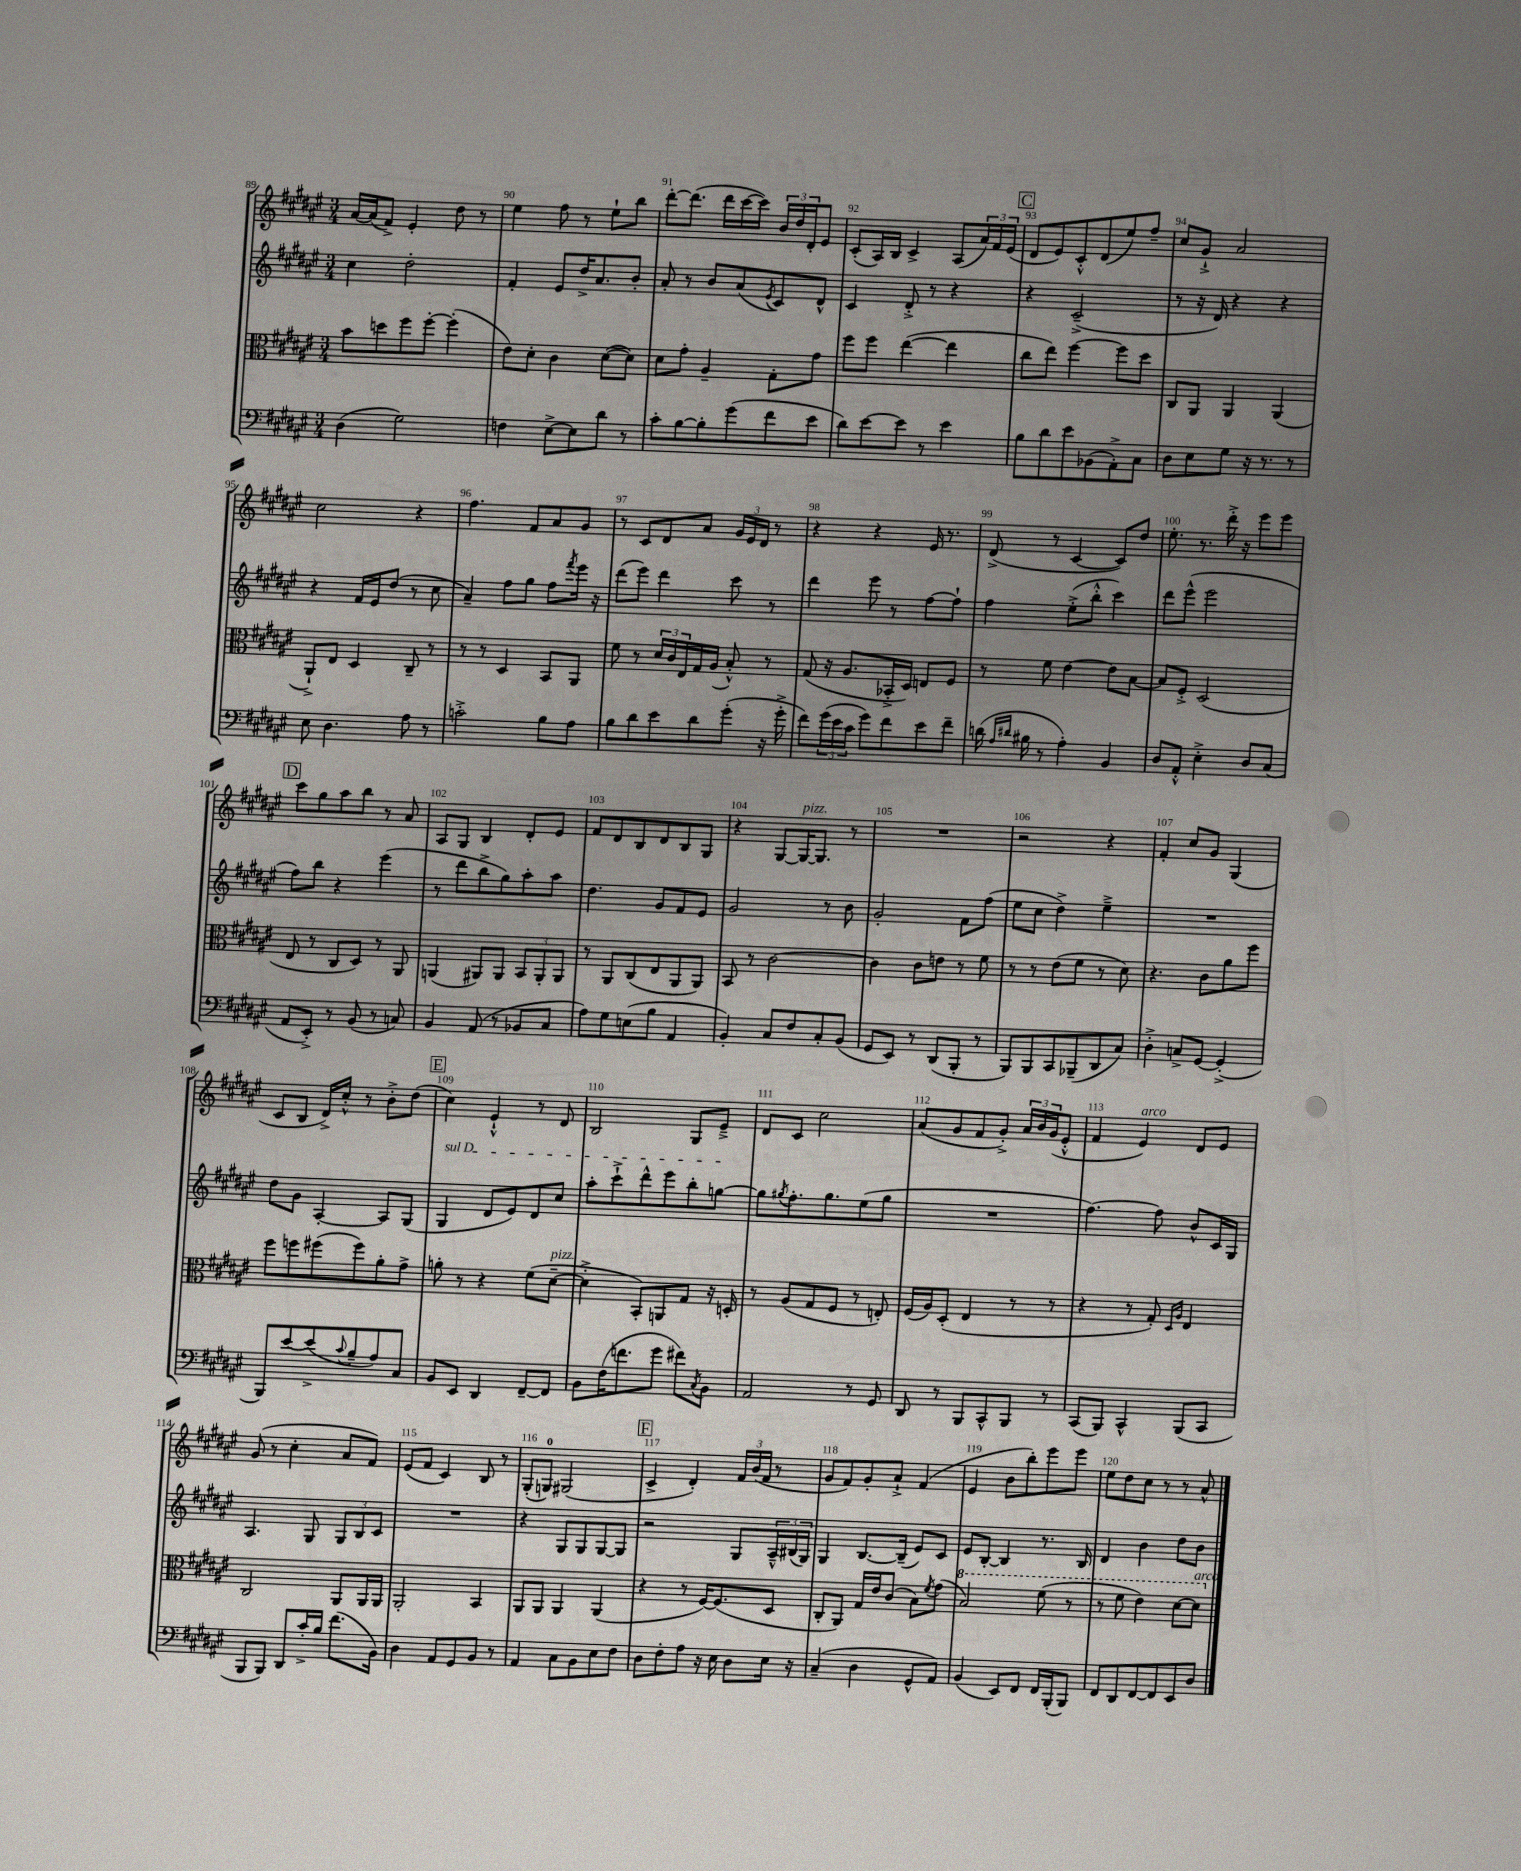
<<
\new StaffGroup <<
\new Staff = "s0" {
    \clef treble \key fis \major \numericTimeSignature \time 3/4
    ais'16~ ais'16( fis'8->) eis'4-. dis''8 r8 |
    eis''4 fis''8 r8 eis''8-! b''8 |
    dis'''8~-. dis'''8.( dis'''16 cis'''16~ cis'''16) \tuplet 3/2 { b'16 dis''16 dis'16-. } eis'8 |
    cis'8-.( ais16) b16 cis'4-> ais8( \tuplet 3/2 { ais'16) fis'16 eis'16( } |
    \mark \markup { \box "C" } dis'8 eis'8) cis'8-.-^ dis'8( eis''8) fis''8-- |
    cis''8 gis'8-!-> ais'2 |
    cis''2 r4 |
    fis''4. fis'8 ais'8 gis'8 |
    r8 cis'8 dis'8 ais'8 \tuplet 3/2 { gis'16 eis'16 dis'16 } r8 |
    r4 r4 eis'16 r8. |
    dis'8->( r8 cis'4~ cis'8) dis''8 |
    eis''8.-. r8. dis'''16-.-> r16 eis'''8 eis'''8 |
    \mark \markup { \box "D" } cis'''8 gis''8 ais''8 b''8 r8 ais'8 |
    ais8 gis8 b4 dis'8-. eis'8 |
    fis'8 dis'8 b8 dis'8 b8 gis8 |
    r4 gis8~ gis16~^\markup { \italic "pizz." } gis8. r8 |
    R2. |
    r2 r4 |
    fis'4-. cis''8 gis'8 gis4( |
    cis'8 b8 dis'16->) cis''16-.-^ r8 b'8-.-> dis''8( |
    \mark \markup { \box "E" } cis''4) eis'4-!-^ r8 dis'8 |
    b2 gis8 eis'8---> |
    dis'8 cis'8 cis''2 |
    ais'8( gis'8 fis'8 gis'8-.->) \tuplet 3/2 { ais'16 b'16 gis'16( } eis'8-.-^ |
    fis'4 eis'4^\markup { \italic "arco" }) dis'8 eis'8 |
    gis'8( r8 cis''4-. ais'8 fis'8) |
    eis'8( fis'8 cis'4) b8 r8 |
    gis8-.( g8-0) gis2( |
    \mark \markup { \box "F" } cis'4-> dis'4-.) \tuplet 3/2 { fis'16 b'16( fis'16 } r8 |
    gis'8 fis'8) gis'8-. ais'8-!-> fis'4( |
    eis'4 b'8 b''8-.) eis'''8 eis'''8 |
    eis''8 dis''8 cis''8 r8 r8 ais'8-^ \bar "|." |
}
\new Staff = "s1" {
    \clef treble \key fis \major \numericTimeSignature \time 3/4
    cis''4 dis''2-. |
    fis'4-. eis'8 dis''16-> ais'8. b'8-. |
    ais'8-. r8 b'8 ais'8( \acciaccatura { eis'8 } cis'8) dis'8-^ |
    cis'4 dis'8-.-> r8 r4 |
    \mark \markup { \box "C" } r4 cis'2--->( |
    r8 r16 dis'16) r4 r4 |
    r4 fis'16 eis'16 dis''8( r8 cis''8 |
    ais'4--) fis''8 gis''8 fis''8 \acciaccatura { fis'''8 } eis'''16 r16 |
    dis'''8( eis'''8) dis'''4 cis'''8 r8 |
    dis'''4 eis'''8 r8 fis''8~ fis''8-! |
    fis''4 eis''8-.->( b''8-.-^ cis'''4) |
    dis'''8 eis'''8-^( eis'''2 |
    \mark \markup { \box "D" } fis''8) b''8 r4 eis'''4( |
    r8 dis'''8 b''8-> gis''8) ais''8-. ais''8 |
    dis''4. gis'8 fis'8 eis'8 |
    gis'2 r8 b'8 |
    gis'2-. fis'8 fis''8( |
    eis''8 cis''8 dis''4->) eis''4---> |
    R2. |
    dis''8 gis'8 ais4~-. ais8 gis8( |
    \mark \markup { \box "E" } \once \override TextSpanner.bound-details.left.text = \markup { \italic "sul D" } gis4\startTextSpan dis'8 eis'8) dis'8 cis''8 |
    ais''8-. cis'''8-!-> dis'''8-^ eis'''8 b''8-. g''8~\stopTextSpan |
    g''8 \acciaccatura { gis''8 } fis''8.-. gis''8. eis''8( gis''8 |
    R2. |
    fis''4.~) fis''8 b'8-^ cis'16 gis16 |
    ais4. gis8 \tuplet 3/2 { gis8 b8 cis'8 } |
    R2. |
    r4 gis8 gis8 gis8~ gis8 |
    \mark \markup { \box "F" } r2 gis8 \tuplet 3/2 { ais16---^ bis16( gis16) } |
    gis4 b8.~ b16--( eis'8) cis'8 |
    eis'8 b8~-. b4 r8. b16 |
    dis'4 b'4 dis''8 b'8 \bar "|." |
}
\new Staff = "s2" {
    \clef alto \key fis \major \numericTimeSignature \time 3/4
    b'8 d''8 fis''8 fis''8~-. fis''4-.( |
    eis'8) dis'8-. cis'4 dis'8~( dis'8) |
    dis'8 gis'8-. ais4-- gis8-. gis'8 |
    fis''8 fis''8 eis''4~( eis''4 |
    \mark \markup { \box "C" } cis''8 eis''8) fis''4~ fis''8 dis''8 |
    cis8 ais,8 ais,4 ais,4( |
    ais,8-!->) eis8 dis4 cis8-- r8 |
    r8 r8 dis4 b,8 ais,8 |
    fis'8 r8 \tuplet 3/2 { dis'16 cis'16 eis16 } gis16 ais16( b8-.-^) r8 |
    gis8( r16 ais8. bes,16-.-> dis16) e8 fis8 |
    r8 fis'8 eis'4~ eis'8 b8~ |
    b8 fis8-.-> dis2( |
    \mark \markup { \box "D" } eis8 r8 cis8 dis8) r8 ais,8 |
    a,4( ais,8) ais,8 \tuplet 3/2 { b,8 ais,8-. ais,8 } |
    r8 ais,8 cis8( eis8 ais,8 ais,8) |
    b,8 r8 cis'2~ |
    cis'4 cis'8 e'8 r8 fis'8 |
    r8 r8 eis'8( fis'8 r8 dis'8) |
    r4. cis'8 ais'8 fis''8 |
    fis''8 f''8 fis''8( fis''8) ais'8-. gis'8-> |
    \mark \markup { \box "E" } a'8-. r8 r4 fis'8( dis'8~--^\markup { \italic "pizz." } |
    dis'4-.-> b,8-.) a,8 gis8 r16 d16-. |
    r8 ais8( gis8 fis8 r8 e8-.) |
    fis16( ais16) dis8-.( eis4 r8 r8 |
    r4 r8 gis8-.) \grace { dis16 ais16 } eis4 |
    cis2 ais,8 ais,16 ais,16 |
    ais,2-. b,4 |
    ais,8 ais,8 ais,4 ais,4( |
    \mark \markup { \box "F" } r4 r8 fis16~) fis8.( dis8 |
    cis8-. ais,8) gis16 eis'16 cis'8( b8) \acciaccatura { fis'8 } gis'8( |
    \ottava #1 b'2) fis''8( r8 |
    r8 fis''8 eis''4) dis''8~ dis''8^\markup { \italic "arco" } \ottava #0 \bar "|." |
}
\new Staff = "s3" {
    \clef bass \key fis \major \numericTimeSignature \time 3/4
    dis4( gis2) |
    f4 eis8~-> eis8 dis'8 r8 |
    cis'8-. b8~ b8-. gis'8( fis'8 eis'8 |
    dis'8) eis'8~ eis'8 r8 eis'4 |
    \mark \markup { \box "C" } b8 dis'8 eis'8 bes,8( ais,8-.->) cis8 |
    dis8 eis8 gis8 r16 r8. r8 |
    eis8 dis4. ais8 r8 |
    c'2-.-> b8 ais8 |
    b8 dis'8 eis'8 dis'8 gis'8-.( r16 gis'16-.-> |
    fis'8) \tuplet 3/2 { gis'16( eis'16 cis'16 } gis'8) fis'8 eis'8 fis'8-- |
    d'16( \grace { ais16 dis'16 } bis16 r8 ais4-.) b,4 |
    dis8 ais,8-.-^ eis4-.-> dis8 cis8( |
    \mark \markup { \box "D" } ais,8 eis,8-.->) r8 b,8( r8 c8) |
    b,4 ais,8( r8 bes,8 cis8 |
    ais8) gis8 e8( b8 ais,4 |
    b,4-.) cis8 fis8 cis8-. b,8( |
    gis,8 eis,8) r8 dis,8( b,,8-. r8 |
    b,,8) b,,8 cis,8 bes,,8--( dis,8 cis8) |
    dis4-.-> c8-> gis,8~ gis,4-.->( |
    b,,8) eis'8~ eis'8->( \appoggiatura { cis'8 } b8-- ais8) cis8 |
    \mark \markup { \box "E" } b,8 eis,8 dis,4 fis,8~-- fis,8 |
    b,8 fis16( f'8. gis'8 fis'8) \acciaccatura { cis8 } b,8 |
    ais,2 r8 gis,8 |
    dis,8 r8 b,,8 cis,8-^ b,,8 r8 |
    cis,8( b,,8) cis,4-^ b,,8( cis,8 |
    b,,8 b,,8) dis,8 cis'16-.-> b16 fis'8.( b,16) |
    dis4 ais,8 gis,8 b,8 r8 |
    ais,4 cis8 b,8 eis8 fis8 |
    \mark \markup { \box "F" } dis8 fis8-. ais8 r16 eis16 dis8 eis16 r16 |
    cis4--( dis4 gis,8-^ ais,8) |
    b,4( eis,8) fis,8 fis,16 b,,16-.( b,,8) |
    fis,8 dis,8 fis,8~ fis,8 eis,8 dis8 \bar "|." |
}
>>
>>
\layout { \context { \Score currentBarNumber = #89 \override BarNumber.break-visibility = ##(#f #t #t) barNumberVisibility = #all-bar-numbers-visible } }
